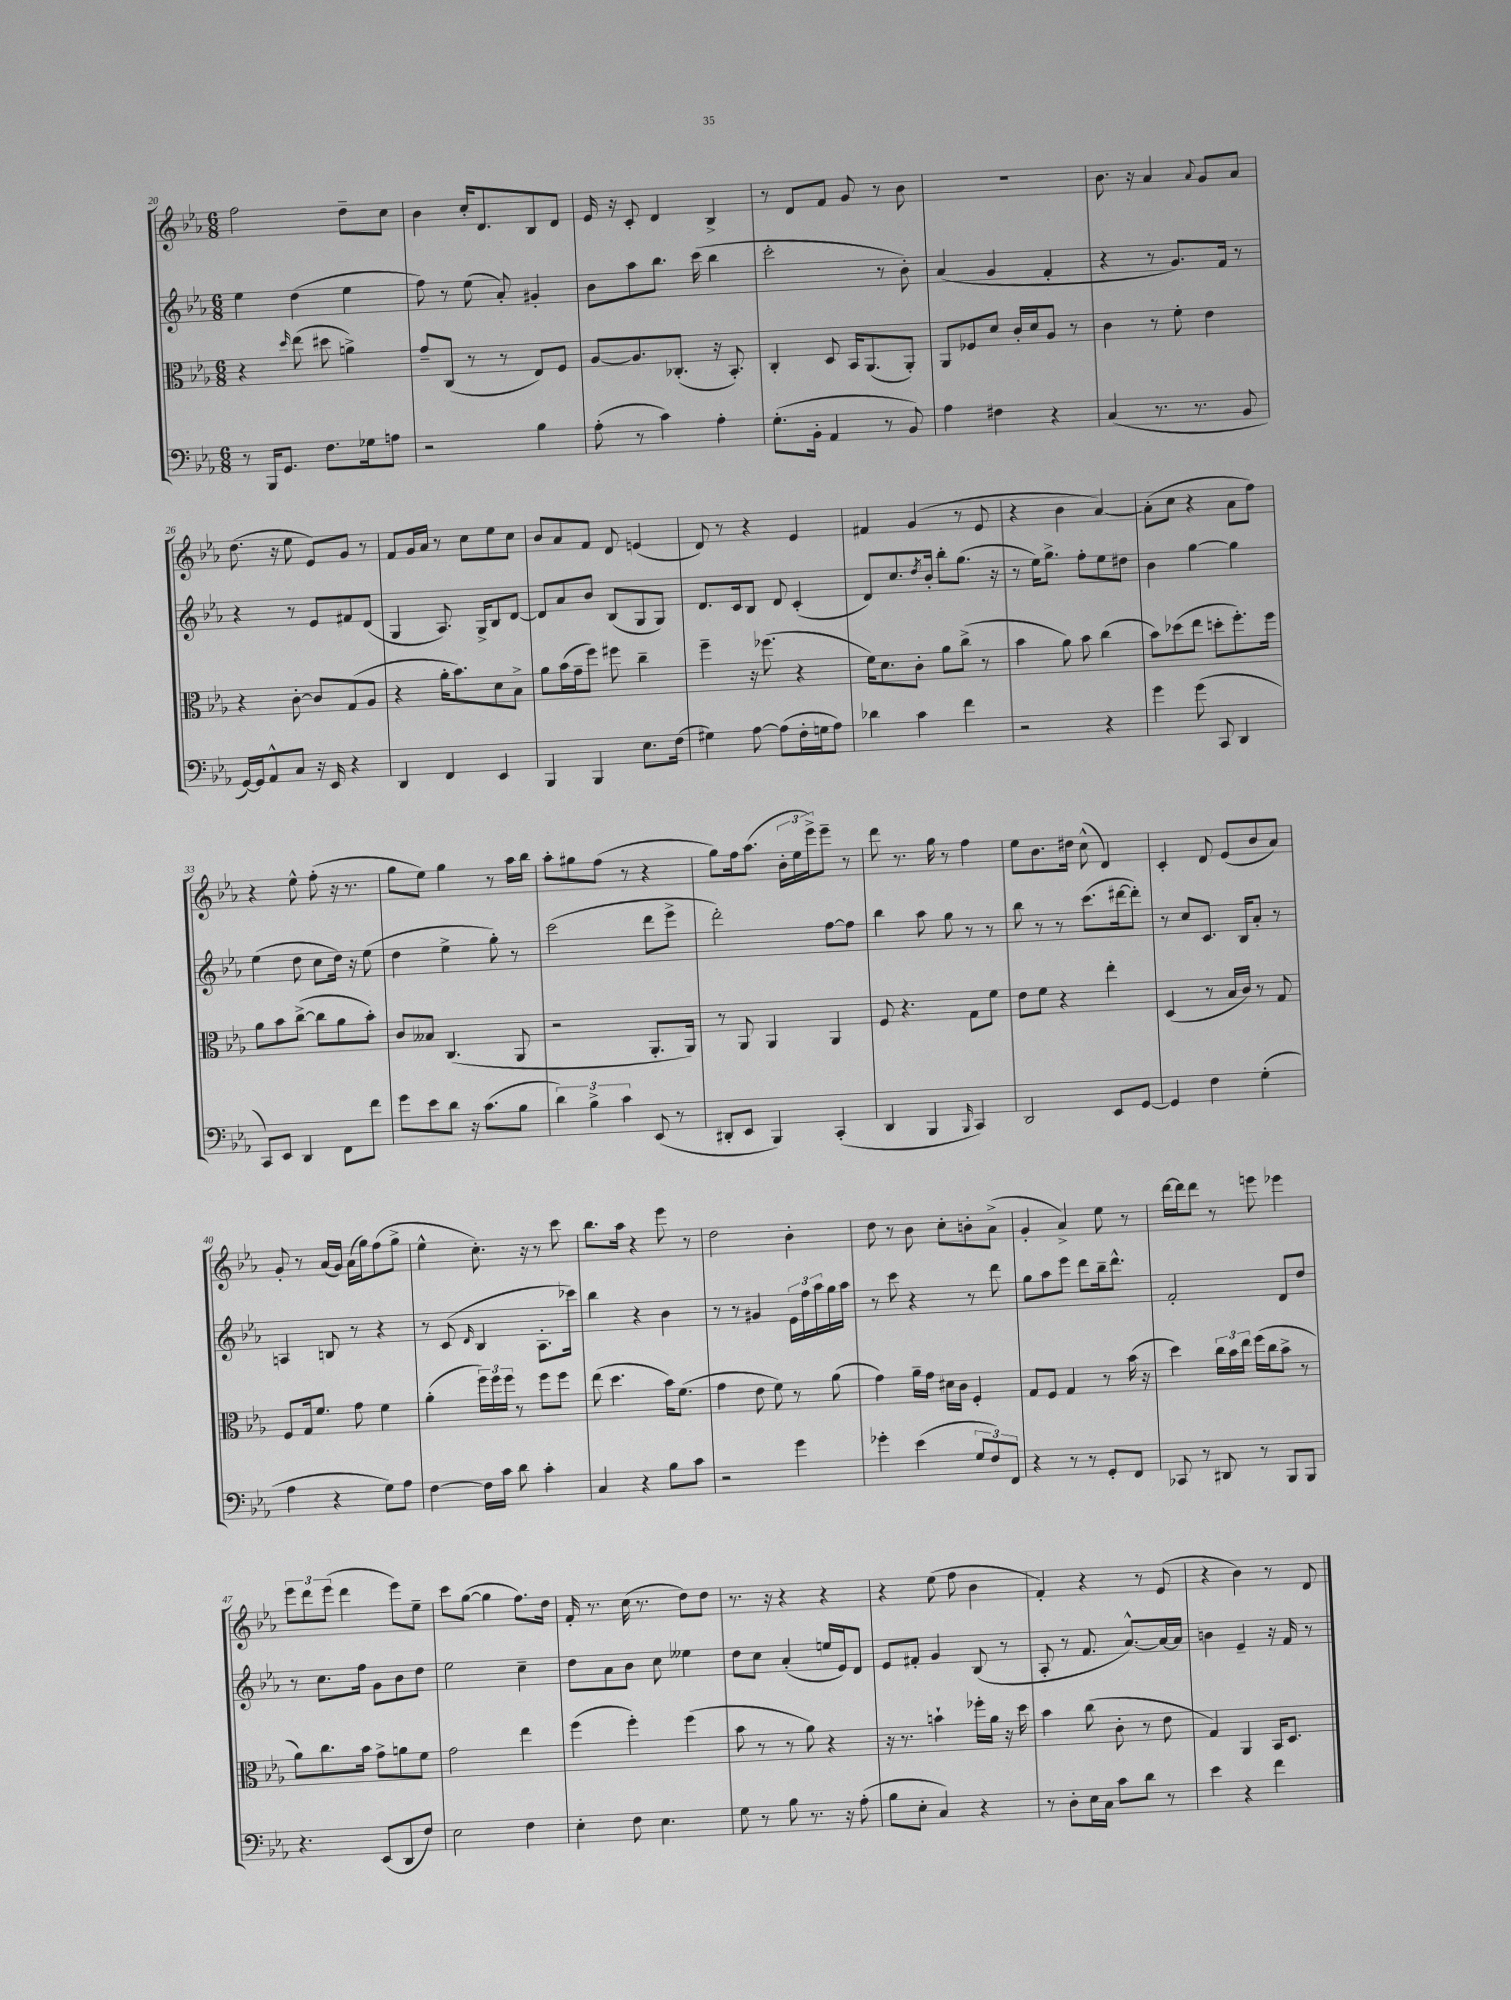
<<
\new StaffGroup <<
\new Staff = "s0" {
    \clef treble \key ees \major \numericTimeSignature \time 6/8
    f''2 d''8-- c''8 |
    bes'4 c''16-. d'8. bes8 d'8 |
    ees'16 r16 c'8-. d'4 bes4-> |
    r8 d'8 f'8 g'8 r8 bes'8 |
    R2. |
    bes'8. r16 aes'4 \appoggiatura { aes'8 } g'8 aes'8 |
    d''8.( r16 ees''8 ees'8) g'8 r8 |
    f'8 g'16 aes'16 r8 c''8 ees''8 c''8 |
    bes'8 aes'8 f'8 d'8 e'4( |
    d'8) r8 r4 ees'4 |
    fis'4 g'4( r8 ees'8 |
    r4 bes'4 aes'4~) |
    aes'8-.( c''8 r4 aes'8 f''8) |
    r4 ees''8-^ f''8-.( r16 r8. |
    g''8 ees''8) g''4 r8 aes''16 bes''16 |
    aes''8-. gis''8 f''8( r8 r4 |
    g''8) f''16 aes''8.( \tuplet 3/2 { bes'16-. ees''16 ees'''16->) } ees'''8-- r8 |
    d'''8 r8. g''16 r8 f''4 |
    ees''8 bes'8. dis''16 c''8-^( d'4) |
    c'4-. d'8 ees'8( bes'8 aes'8) |
    g'8-. r8 aes'16( g'16) aes'16( g''16) f''8( g''8-> |
    ees''4-^ c''8.-.) r16 r8 c'''8 |
    bes''8. aes''16 r4 ees'''8 r8 |
    d''2 bes'4-. |
    d''8 r8 bes'8 c''8-. b'8-. aes'8->( |
    g'4-. aes'4->) ees''8 r8 |
    d'''16~ d'''16 d'''8 r8 e'''8 ees'''4 |
    \tuplet 3/2 { ees'''8 d'''8 ees'''8( } d'''4 ees'''8) ees''8-- |
    c'''8 g''8~( g''4 f''8.) d''16 |
    f'16-. r8. c''16( r8. d''8) d''8 |
    r8. r16 r4 r4 |
    r4 ees''8( f''8 bes'4 |
    f'4-.) r4 r8 ees'8( |
    r4 bes'4) r8 d'8 \bar "|." |
}
\new Staff = "s1" {
    \clef treble \key ees \major \numericTimeSignature \time 6/8
    ees''4 d''4( ees''4 |
    f''8) r8 ees''8( aes'8-.) gis'4-. |
    bes'8 aes''8 bes''8. c'''16( bes''4 |
    c'''2-. r8 bes'8-.) |
    aes'4( g'4 f'4-. |
    r4 r8 g'8.) f'16 r8 |
    r4 r8 ees'8 fis'8 d'8( |
    g4 aes8.) g16-> bes8 d'8~ |
    d'8 aes'8 bes'8 bes8( g8 g8) |
    d'8. c'16 bes8 d'8 c'4-.( |
    d'8) c''8. \acciaccatura { d''8 } bes'16-. bes''8-. g''8.( r16 |
    r8 ees''16) g''8.-> f''8-. ees''8 dis''8 |
    bes'4 g''4~ g''4 |
    ees''4( d''8 c''8 d''16) r16 ees''8( |
    d''4 ees''4-> g''8-.) r8 |
    c'''2( d'''8 ees'''8-> |
    d'''2-.) f''8~ f''8 |
    bes''4 aes''8 g''8 r8 r8 |
    bes''8 r8 r8 c'''8.( dis'''16~ dis'''8-.) |
    r8 c''8 c'8. bes16 aes'8-. r8 |
    a4 b8 r8 r4 |
    r8 c'8( \grace { d'16 } bes4 aes8.-. ces'''16) |
    bes''4 r4 bes'4 |
    r8 r8 gis'4 \tuplet 3/2 { ees'16 f''16 aes''16 } g''16 aes''16 |
    r8 c'''8 r4 r8 d'''8 |
    g''8 aes''8 ees'''8 d'''8 bes''16-- d'''8.-^ |
    f'2-. d'8 d''8 |
    r8 c''8. f''16 g'8 bes'8 d''8 |
    ees''2 c''4-- |
    d''8 aes'8 bes'8 c''8 eeses''4 |
    d''8 c''8 aes'4-.( e''16 ees'16) d'8 |
    ees'8 fis'8-. g'4 bes8( r8 |
    aes8-. r8 f'8. aes'8.~-^) aes'16~ aes'16 |
    b'4 ees'4-- r16 f'16 r8 \bar "|." |
}
\new Staff = "s2" {
    \clef alto \key ees \major \numericTimeSignature \time 6/8
    r4 \grace { d''16 } ees''8( dis''8 a'4->) |
    g'8-- c8( r8 r8 ees8) f8 |
    aes8~ aes8. ces8.-.( r16 bes,8.-.) |
    c4-. d8 bes,16 aes,8.( aes,8-.) |
    aes,8 fes8 d'8 c'16-. d'16 aes8 r8 |
    c'4 r8 f'8-. ees'4 |
    r4 c'8~-. c'8 g8( aes8 |
    r4 aes'16-. bes'8.) d'8 bes8-> |
    aes'8 bes'16( g'16-- f''8) fis''8 c''4-- |
    f''4-- r16 fes''8.( r4 |
    f'16) d'8. c'8-. aes'8 c''8->( r8 |
    bes'4 aes'8) bes'8 c''4( |
    bes'8) des''8( ees''8 d''8-. f''8.-.) f''16 |
    aes'8 bes'8 c''8~->( c''8 aes'8 bes'8-.) |
    c'8 beses8 c4.( aes,8 |
    r2 aes,8.-. aes,16) |
    r8 aes,8 aes,4 aes,4 |
    f8 r4. g8 f'8 |
    ees'8 f'8 r4 ees''4-. |
    d4( r8 bes16 c'16) r8 g8 |
    f8 g16 f'8. g'8 f'4 |
    aes'4-.( \tuplet 3/2 { f''16) f''16 f''16 } r8 f''8 f''8 |
    ees''8( d''4. bes'16) f'8.( |
    g'4 ees'8 f'8) r8 aes'8( |
    g'4) aes'16-- g'16 dis'16 c'16 f4-. |
    g8 f8 g4 r8 bes'16( r16 |
    d''4) \tuplet 3/2 { c''16 bes'16 ees''16 } f''16( c''16 bes'8-> r8 |
    aes'8) c''8. bes'16 g'8-> a'8 f'8 |
    g'2 ees''4 |
    f''4( f''4-.) f''4( |
    bes'8 r8 r8 aes'8) r4 |
    r16 r8. b'4-! fes''16-. aes'16 r16 d''16 |
    bes'4 c''8( c'8-. r8 ees'8 |
    g4) aes,4 bes,16 d8. \bar "|." |
}
\new Staff = "s3" {
    \clef bass \key ees \major \numericTimeSignature \time 6/8
    r8 bes,,16 g,8. f8. ges16 a8 |
    r2 bes4 |
    aes8-.( r8 c'4) aes4-. |
    g8.-.( bes,16-. aes,4 r8 bes,8) |
    aes4 fis4 r4 |
    c4( r8. r8. bes,8 |
    g,16~) g,16 aes,8-^ c8 r16 ees,16 r4 |
    d,4 f,4 ees,4 |
    bes,,4 bes,,4 ees8. f16( |
    gis4) aes8~ aes8( f16-. g16 aes8) |
    des'4 c'4 f'4 |
    r2 r4 |
    g'4 g'8( c,8 d,4 |
    c,8) ees,8 d,4 f,8 f'8 |
    g'8 ees'8 d'8 r16 c'8.( bes8 |
    \tuplet 3/2 { d'4) bes4-> c'4 } ees,8( r8 |
    dis,8-. ees,8 bes,,4) c,4-.( |
    d,4 bes,,4 \grace { bes,,16 } c,4) |
    d,2 ees,8 g,8~ |
    g,4 f4 g4-.( |
    aes4 r4 g8) aes8 |
    f4~ f16 c'16 d'8 c'4-. |
    c4 r4 bes8 c'8 |
    r2 g'4 |
    ges'4-. ees'4( \tuplet 3/2 { g8 f8) f,8 } |
    r4 r8 r8 g,8-. f,8 |
    ces,8 r8 dis,8 r8 bes,,8 bes,,8 |
    r4. ees,8( d,8 f8) |
    ees2 f4 |
    ees4-. f8 ees4. |
    g8 r8 bes8 r8. r16 aes8-.( |
    bes8 ees8-. c4) r4 |
    r8 d8-. ees16 c16 c'8 d'8 r8 |
    ees'4 r4 f'4 \bar "|." |
}
>>
>>
\layout { \context { \Score currentBarNumber = #20 } }
